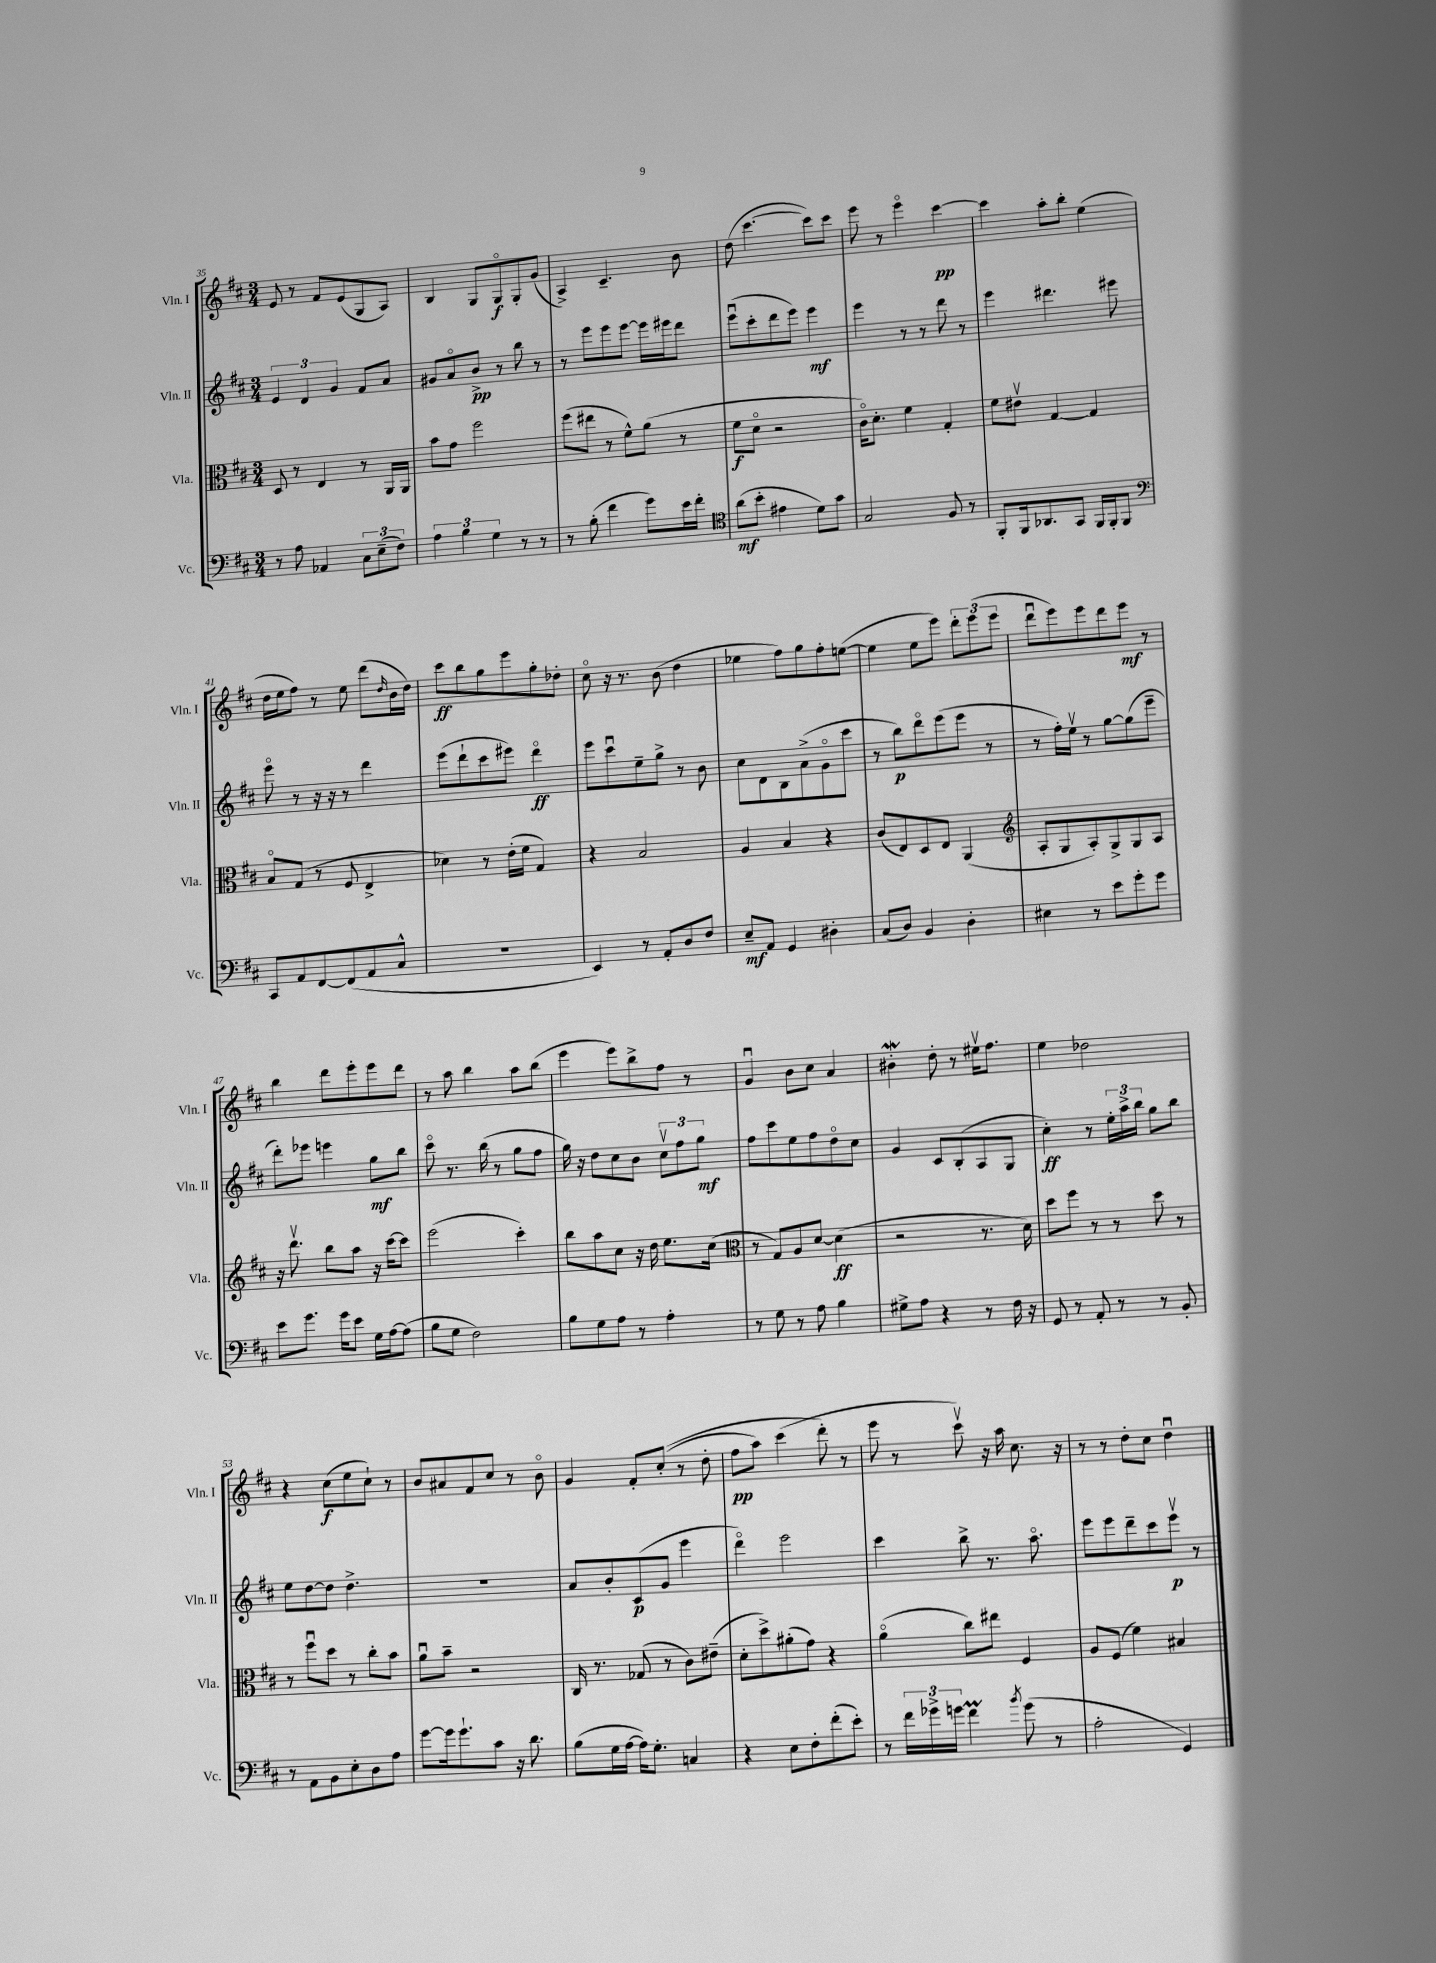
<<
\new StaffGroup <<
\new Staff = "s0" \with { instrumentName = "Vln. I" shortInstrumentName = "Vln. I" } {
    \clef treble \key d \major \numericTimeSignature \time 3/4
    e'8 r8 fis'8 e'8( g8 a8) |
    b4 g8 g8\flageolet\f g8-. g'8( |
    a4->) cis'4.-- b'8 |
    d''8( cis'''4.~ cis'''8) cis'''8 |
    e'''8 r8 e'''4\flageolet cis'''4~\pp |
    cis'''4 a''8-. b''8-. e''4( |
    d''16 e''16 fis''8) r8 e''8 d'''8( \grace { d''16 } b'16 d''16) |
    cis'''8\ff b''8 g''8 e'''8 g''8-. des''8-. |
    cis''8\flageolet r16 r8. b'8( d''4 |
    ees''4 fis''8) g''8 fis''8-. e''8~( |
    e''4 e''8 e'''8) \tuplet 3/2 { d'''8-. e'''8( e'''8 } |
    d'''8\downbow e'''8) e'''8 d'''8 e'''8\mf r8 |
    b''4 d'''8 e'''8-. e'''8 d'''8 |
    r8 a''8 b''4 a''8 b''8( |
    e'''4 e'''8) b''8-> fis''8 r8 |
    g'4\downbow b'8 cis''8 a'4 |
    bis'4-.\mordent d''8-. r8 eis''16\upbow fis''8. |
    e''4 des''2 |
    r4 cis''8\f( e''8 cis''8-!) r8 |
    b'8 ais'8 fis'8 cis''8 r8 b'8\flageolet |
    g'4 fis'8-. cis''8-.(\( r8 d''8-. |
    fis''8\pp a''8) cis'''4( d'''8-.\) r8 |
    e'''8 r8 cis'''8\upbow) r16 a''16 cis''8. r16 |
    r8 r8 d''8-. cis''8 d''4\downbow \bar "|." |
}
\new Staff = "s1" \with { instrumentName = "Vln. II" shortInstrumentName = "Vln. II" } {
    \clef treble \key d \major \numericTimeSignature \time 3/4
    \tuplet 3/2 { e'4 d'4 g'4 } fis'8 a'8 |
    gis'8 a'8\flageolet b'8->\pp r8 b''8 r8 |
    r8 e'''8 e'''8 e'''8~ e'''16 eis'''16 d'''8 |
    e'''8\downbow( cis'''8-. d'''8 e'''8) e'''4\mf |
    e'''4 r8 r8 d'''8 r8 |
    e'''4 dis'''4. eis'''8 |
    e'''8\flageolet r8 r16 r16 r8 d'''4 |
    e'''8( d'''8-! cis'''8 eis'''8) d'''4\flageolet\ff |
    e'''8 cis'''8\downbow e''8-- g''8-> r8 b'8 |
    cis''8 d'8 b8 a'8->( g'8\flageolet cis'''8 |
    r8 b''8\p) d'''8\flageolet e'''8( e'''8 r8 |
    r8 fis''16-.) e''16\upbow r8 g''8~ g''8( e'''8-- |
    d'''8-.) ees'''8 e'''4 g''8\mf b''8 |
    cis'''8\flageolet r8. b''16( r8 g''8 fis''8 |
    g''16) r16 d''8 cis''8 b'8 \tuplet 3/2 { cis''8\upbow fis''8 g''8\mf } |
    fis''8 cis'''8 e''8 fis''8 d''8\flageolet cis''8 |
    g'4 cis'8 b8-.( a8 g8 |
    cis''4-.\ff) r8 \tuplet 3/2 { e''16-. a''16-> b''16 } g''8 b''8 |
    e''8 d''8~ d''8 d''4.-> |
    R2. |
    a'8 b'8-. cis'8\p( g'8 e'''4 |
    d'''4\flageolet) e'''2 |
    cis'''4 b''8-> r8. a''8.\flageolet |
    e'''8 e'''8 d'''8-- cis'''8 e'''8\upbow\p r8 \bar "|." |
}
\new Staff = "s2" \with { instrumentName = "Vla." shortInstrumentName = "Vla." } {
    \clef alto \key d \major \numericTimeSignature \time 3/4
    d8 r8 e4 r8 a,16 a,16 |
    b'8 g'8 fis''2 |
    fis''8( eis''8 r8 fis'8-^) a'8( r8 |
    fis'8\f d'8\flageolet r2 |
    cis'16\flageolet) d'8.-. fis'4 g4-. |
    fis'8 eis'8\upbow g4~ g4 |
    b8\flageolet g8( r8 fis8 e4-> |
    des'4) r8 e'16-.( fis'16 g4) |
    r4 b2 |
    a4 b4 r4 |
    cis'8( e8) d8 e8 a,4( |
    \clef treble a8-. g8 a8-.) g8-> g8 a8 |
    r16 d'''8.\upbow b''8 a''8 r16 cis'''16~ cis'''8 |
    e'''2( cis'''4-.) |
    b''8 a''8 cis''8 r16 d''16 e''8. cis''16( |
    \clef alto r8 g8) a8 d'8~ d'4\ff( |
    r2 r8. d'16) |
    d''8 fis''8 r8 r8 d''8 r8 |
    r8 fis''8\downbow d''8 r8 cis''8-. b'8 |
    a'8\downbow b'8-- r2 |
    cis16 r8. ges8( r8 cis'8) eis'8--( |
    d'8-. d''8->) ais'8-.( g'8) r4 |
    a'4\flageolet( cis''8) eis''8 fis4 |
    a8 fis8( fis'4) bis4 \bar "|." |
}
\new Staff = "s3" \with { instrumentName = "Vc." shortInstrumentName = "Vc." } {
    \clef bass \key d \major \numericTimeSignature \time 3/4
    r8 a8 aes,4 \tuplet 3/2 { cis8 e8--( fis8) } |
    \tuplet 3/2 { a4 b4 g4 } r8 r8 |
    r8 b8-.( fis'4 g'8) e'16 fis'16-. |
    \clef tenor a'8\mf( b'8-. eis'4 d'8) g'8 |
    g2 fis8 r8 |
    fis,8-. fis,16 aes,8. g,8 fis,16 fis,16-. fis,8 |
    \clef bass cis,8 a,8 fis,8~ fis,8( a,8 cis8-^ |
    R2. |
    e,4) r8 a,8-. d8 fis8 |
    e8--\mf a,8 g,4 dis4-. |
    cis8( d8) b,4 d4-. |
    eis4 r8 e'8 g'8-. g'8 |
    e'8 g'8. g'16 e'8 g16 a16~ a8( |
    b8 g8 fis2) |
    b8 g8 a8 r8 a4-. |
    r8 g8 r8 a8 b4 |
    gis8-> a8 r4 r8 fis16 r16 |
    g,8 r8 a,8-. r8 r8 b,8-. |
    r8 a,8 b,8 e8-. d8 a8 |
    g'8~ g'16 g'8.-! cis'8 r16 d'8. |
    b8( g16 a16~ a16) g8.-. c4 |
    r4 e8 fis8-. fis'8-.( e'8-.) |
    r8 \tuplet 3/2 { fis'16 ges'16-> g'16 } fis'4\prall \acciaccatura { b'8 } g'8( r8 |
    a2-. g,4) \bar "|." |
}
>>
>>
\layout { \context { \Score currentBarNumber = #35 } }
